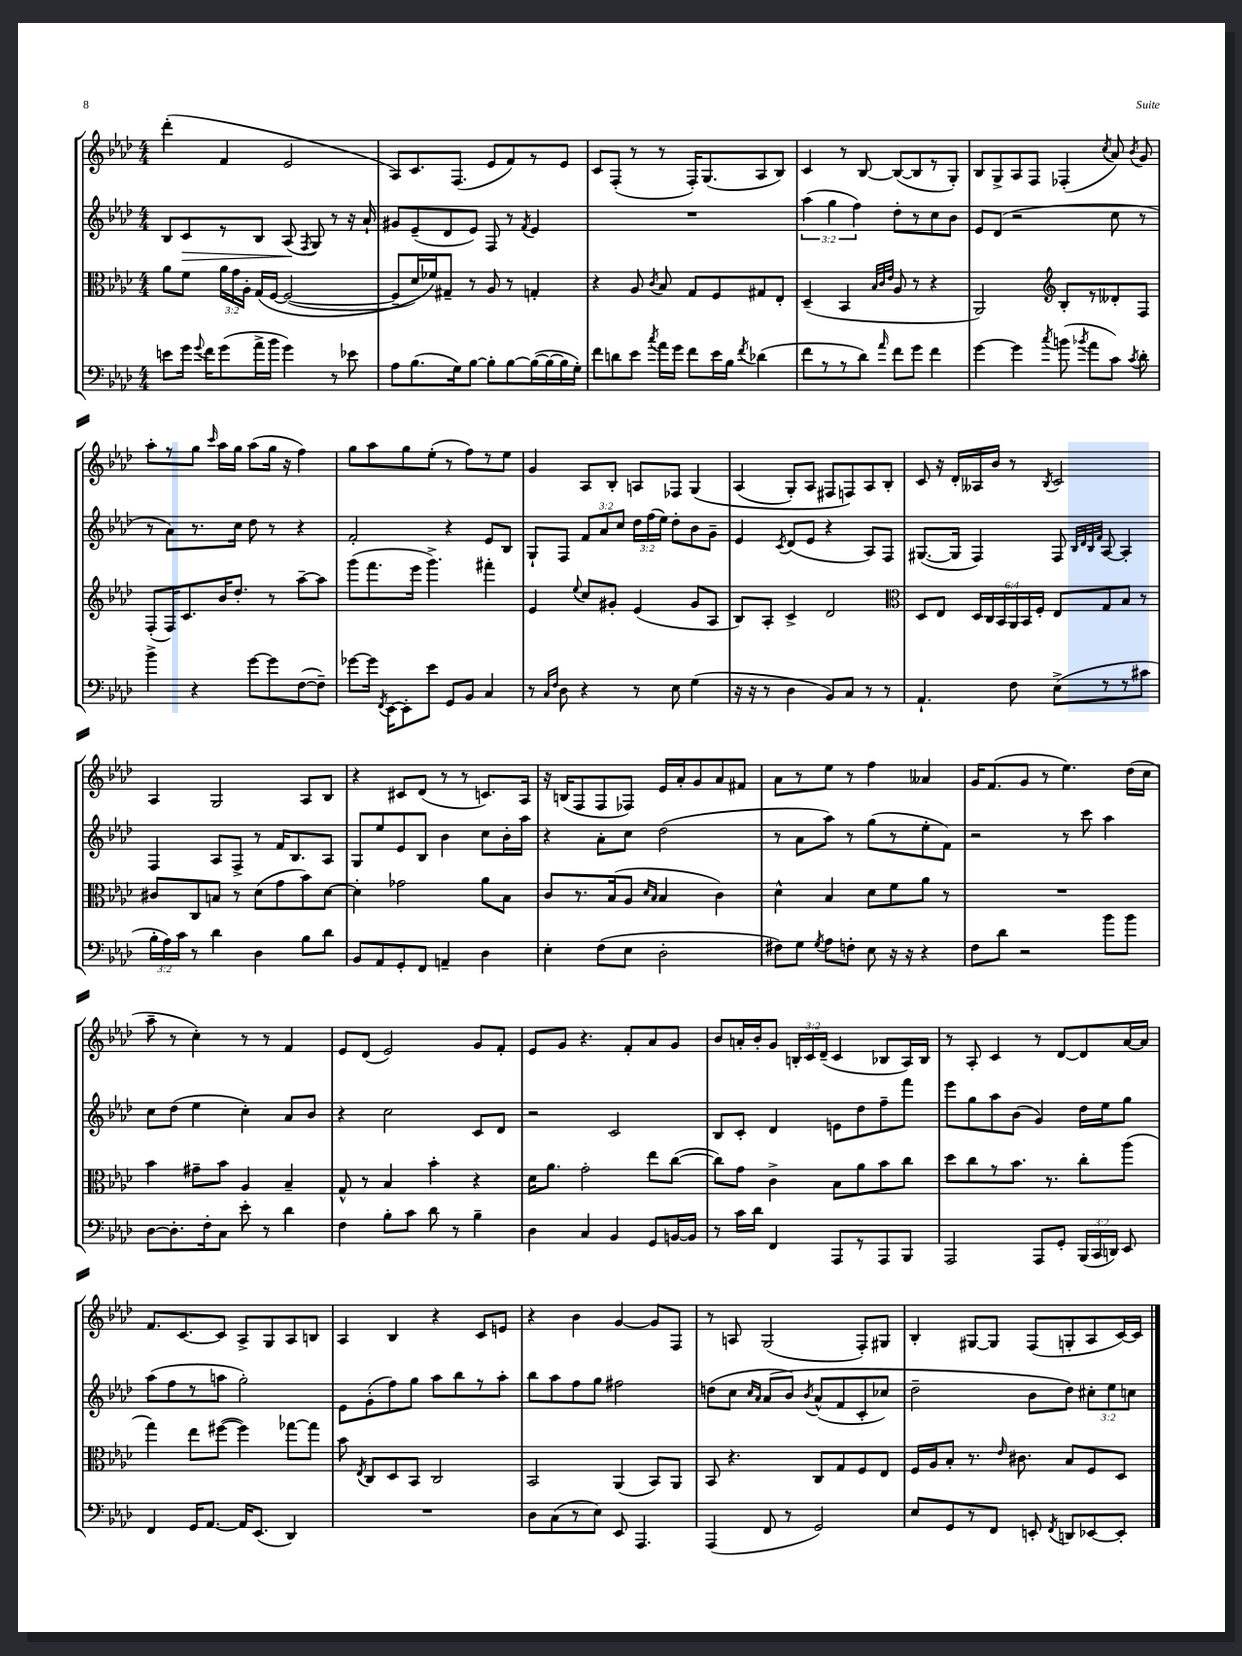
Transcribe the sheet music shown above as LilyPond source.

<<
\new StaffGroup <<
\new Staff = "s0" {
    \clef treble \key aes \major \numericTimeSignature \time 4/4 \override Staff.TupletNumber.text = #tuplet-number::calc-fraction-text
    \autoBeamOff des'''4-.( f'4 ees'2 |
    aes8[) c'8. f8.]( ees'8[ f'8) r8 ees'8] |
    c'8[ f8]-.( r8 r8 f16[-.) g8.( aes8 bes8]) |
    c'4 r8 bes8~ bes8[~( bes8 r8 g8]-.) |
    bes8[ g8-> aes8 f8] fes4-.( \acciaccatura { c''8 } aes'8) \acciaccatura { bes'8 } g'8 |
    aes''8[-. r8 g''8] \grace { c'''16 } aes''16[ g''16] aes''8[( g''16] r16 f''4) |
    g''8[ aes''8 g''8 ees''8]-.( r8 f''8[) r8 ees''8] |
    g'4 aes8[ bes8]-. a8[ fes8] g4\( |
    aes4( g8[-.) aes8] fis8[ f8\) aes8 bes8]-. |
    c'8 r16 des'16[-. aeses16 bes'16] r8 \acciaccatura { bes8 } c'2 |
    aes4 g2 aes8[ bes8] |
    r4 cis'8[ des'8]( r8 r8 c'8.[) aes16] |
    r16 b16[( f8 f8 fes8]) ees'16[ aes'16-. g'8 aes'8 fis'8] |
    aes'8[ r8 ees''8] r8 f''4 aeses'4 |
    g'16[ f'8.( g'8] r8 ees''4.) des''16[( c''16] |
    aes''8-- r8 c''4-.) r8 r8 f'4 |
    ees'8[ des'8]( ees'2) g'8[ f'8]-. |
    ees'8[ g'8] r4. f'8[-. aes'8 g'8] |
    bes'8[ a'16-. bes'16-. g'8] \tuplet 3/2 { b16[-. c'16 des'16]--( } c'4 bes8[ aes16) bes16] |
    r8 aes8-. c'4 r8 des'8[~ des'8 aes'16~ aes'16] |
    f'8.[ c'8.~ c'8] aes8[-> g8 aes8 b8] |
    aes4 bes4 r4 c'8[ e'8] |
    r4 bes'4 g'4~ g'8[ f8] |
    r8 a8 g2( f8[-.) gis8] |
    bes4-. gis8[~ gis8] f8[( g8-. aes8 c'16~) c'16] \bar "|." |
}
\new Staff = "s1" {
    \clef treble \key aes \major \numericTimeSignature \time 4/4 \override Staff.TupletNumber.text = #tuplet-number::calc-fraction-text
    \autoBeamOff bes8[ c'8\> r8 bes8] aes8\!( \acciaccatura { f8 } g8) r8 r16 aes'16-! |
    gis'8[ ees'8--( des'8 ees'8]) f8 r8 \acciaccatura { f'8 } ees'4 |
    R1 |
    \tuplet 3/2 { aes''4( g''4 f''4) } des''8[-. r8 c''8 bes'8] |
    ees'8[ des'8]( r2 c''8 r8 |
    r8 aes'8[) r8. c''16] des''8 r8 r4 |
    f'2-. r4 ees'8[ bes8] |
    g8[-! f8] \tuplet 3/2 { f'8[ aes'8 c''8] } \tuplet 3/2 { des''16[ f''16( ees''16]) } des''8[-. bes'8 g'8]-- |
    ees'4 \acciaccatura { c'8 } des'8[( ees'8] r4 aes8[) f8] |
    gis8.[~( gis16] f4) f8 \grace { bes32[ des'32 bes32 f'32] } aes8~ aes4-. |
    f4 aes8[ f8]-> r8 f'16[ bes8. aes8] |
    g8[ ees''8 ees'8 bes8] bes'4 c''8[ bes'16-. aes''16] |
    r4 aes'8[-. c''8] des''2( |
    r8 aes'8[ aes''8]) r8 g''8[( r8 ees''8-. f'8]) |
    r2 r8 c'''8 aes''4 |
    c''8[ des''8]( ees''4 c''4-.) aes'8[ bes'8] |
    r4 c''2 c'8[ des'8] |
    r2 c'2 |
    bes8[ c'8]-. des'4 e'8[ des''8 f''8-- f'''8] |
    ees'''8[ g''8 aes''8 bes'8]( g'4) des''16[ ees''16 g''8] |
    aes''8[( f''8 r8 a''8] g''2-.) |
    ees'8[ g'8-.( f''8) g''8] aes''8[ bes''8 r8 aes''8]-. |
    bes''8[ aes''8 f''8 g''8] fis''2 |
    d''8[( c''8] \grace { c''16[ aes'16] } aes'8[\( bes'8]) \acciaccatura { bes'8 } aes'8[-^( f'8 c'8-. ces''8]) |
    des''2-- bes'8[ des''8]\) \tuplet 3/2 { cis''8[-. ees''8 c''8] } \bar "|." |
}
\new Staff = "s2" {
    \clef alto \key aes \major \numericTimeSignature \time 4/4 \override Staff.TupletNumber.text = #tuplet-number::calc-fraction-text
    \autoBeamOff aes'8[ f'8] \tuplet 3/2 { aes'16[ g'16 aes16]-. } g16[\( f16]~ f2~( |
    f8[-- des'16) fes'16\) gis8]-- r8 aes8 r8 g4-. |
    r4 aes8 \acciaccatura { c'8 } bes8 g8[ f8 gis8 ees8]-. |
    des4--( bes,4 \grace { bes32[ c'32 ees'32] } aes8 r8 r4 |
    aes,2) \clef treble bes8[-. r8 deses'8-. f8] |
    f8[-.( f16) c'8. bes'16 des''8.]-. r8 aes''8[~-- aes''8] |
    g'''8[( f'''8. ees'''16] g'''4.->) fis'''4-. |
    ees'4 \appoggiatura { ees''8 } c''8[ gis'8]-. ees'4( gis'8[ aes8] |
    bes8[) aes8]-. c'4-> des'2 |
    \clef alto des8[ ees8] \tuplet 6/4 { des16[ c16 bes,16 aes,16 bes,16 f16]-. } ees8[ g8 bes8] r8 |
    cis'8[ c8 b8] r8 des'8[( g'8 bes'8) des'8]~ |
    des'4-. ges'2 aes'8[ bes8] |
    c'8[ r8. bes16( aes8] \grace { des'16[ bes16] } bes4 c'4) |
    des'4-^ bes4 des'8[ f'8 aes'8] r8 |
    R1 |
    bes'4 gis'8[-- bes'8] aes4 bes4-- |
    g8-^ r8 bes4 bes'4-. r4 |
    des'16[ aes'8.] g'2-. ees''8[ c''8]~( |
    c''8[) g'8] c'4-> bes8[ aes'8 bes'8 c''8] |
    des''8[ c''8 r8 bes'8.] r8. c''8[-. aes''8]( |
    g''4) ees''8[ fis''8]~( fis''4) ges''8[~ ges''8] |
    bes'8 \acciaccatura { ees8 } c8[ des8 bes,8] c2 |
    bes,2 aes,4( bes,8[) aes,8] |
    bes,8 r4. c8[ g8 f8 ees8] |
    f16[ aes16 bes8]-. r8. \grace { ees'16 } cis'8. bes8[ f8 des8] \bar "|." |
}
\new Staff = "s3" {
    \clef bass \key aes \major \numericTimeSignature \time 4/4 \override Staff.TupletNumber.text = #tuplet-number::calc-fraction-text
    \autoBeamOff e'8[ g'16] \appoggiatura { g'8 } f'16[ g'8( aes'16-> bes'16] g'4) r8 ees'8 |
    aes8[ bes8.( g16) bes8]~ bes8[-. bes8~ bes16~( bes16~ bes16 g16]-.) |
    f'8[ d'8 ees'8] \acciaccatura { c''8 } aes'16[ g'16] f'8[ ees'16 bes16] \acciaccatura { f'8 } des'4( |
    f'8[ r8 r8 des'8]) \grace { aes'16 } f'8[ g'8] f'4 |
    g'4~ g'4 \acciaccatura { c''8 } b'8( \acciaccatura { bes'8 } aes'8[ c'8]) \acciaccatura { c'8 } des'8-. |
    bes'4-> r4 g'8[~ g'8 f8~( f8]--) |
    ges'8[~ ges'16] \acciaccatura { f,8 } ees,16[~ ees,8-. ees'8] g,8[ bes,8] c4 |
    r8 \grace { c16[ f16] } des8 r4 r8 ees8 g4( |
    r16 r16 r8 des4 bes,8[) c8] r8 r8 |
    aes,4.-! f8 ees8[->( r8 r8 cis'8] |
    \tuplet 3/2 { bes16[-. aes16) c'16] } r8 des'4 des4 bes8[ des'8] |
    bes,8[ aes,8 g,8-. f,8] a,4-- des4 |
    ees4-. f8[( ees8] des2-. |
    fis8[) g8] \acciaccatura { g8 } aes8[ f8]-. ees8 r16 r16 r4 |
    f8[ des'8] r2 bes'8[ bes'8] |
    des8[~ des8.-. f16-. c8] ees'8-. r8 des'4 |
    f4 bes8[-. c'8] des'8 r8 bes4-- |
    des4 c4 bes,4 g,8[ b,16~ b,16] |
    r8 c'16[ des'16] f,4 aes,,8[ r8 aes,,8 bes,,8] |
    aes,,2 aes,,8[ g,8]-. \tuplet 3/2 { bes,,16[( c,16 d,16]) } ees,8 |
    f,4 g,16[ aes,8.]~ aes,16[ ees,8.]( des,4) |
    R1 |
    des8[ c8( r8 ees8]) ees,8 aes,,4. |
    aes,,4( f,8 r8 g,2) |
    ees8[ g,8 r8 f,8] e,8-. \acciaccatura { f,8 } d,8[ ees,8~ ees,8]-. \bar "|." |
}
>>
>>
\layout { \context { \Score \remove "Bar_number_engraver" } }
